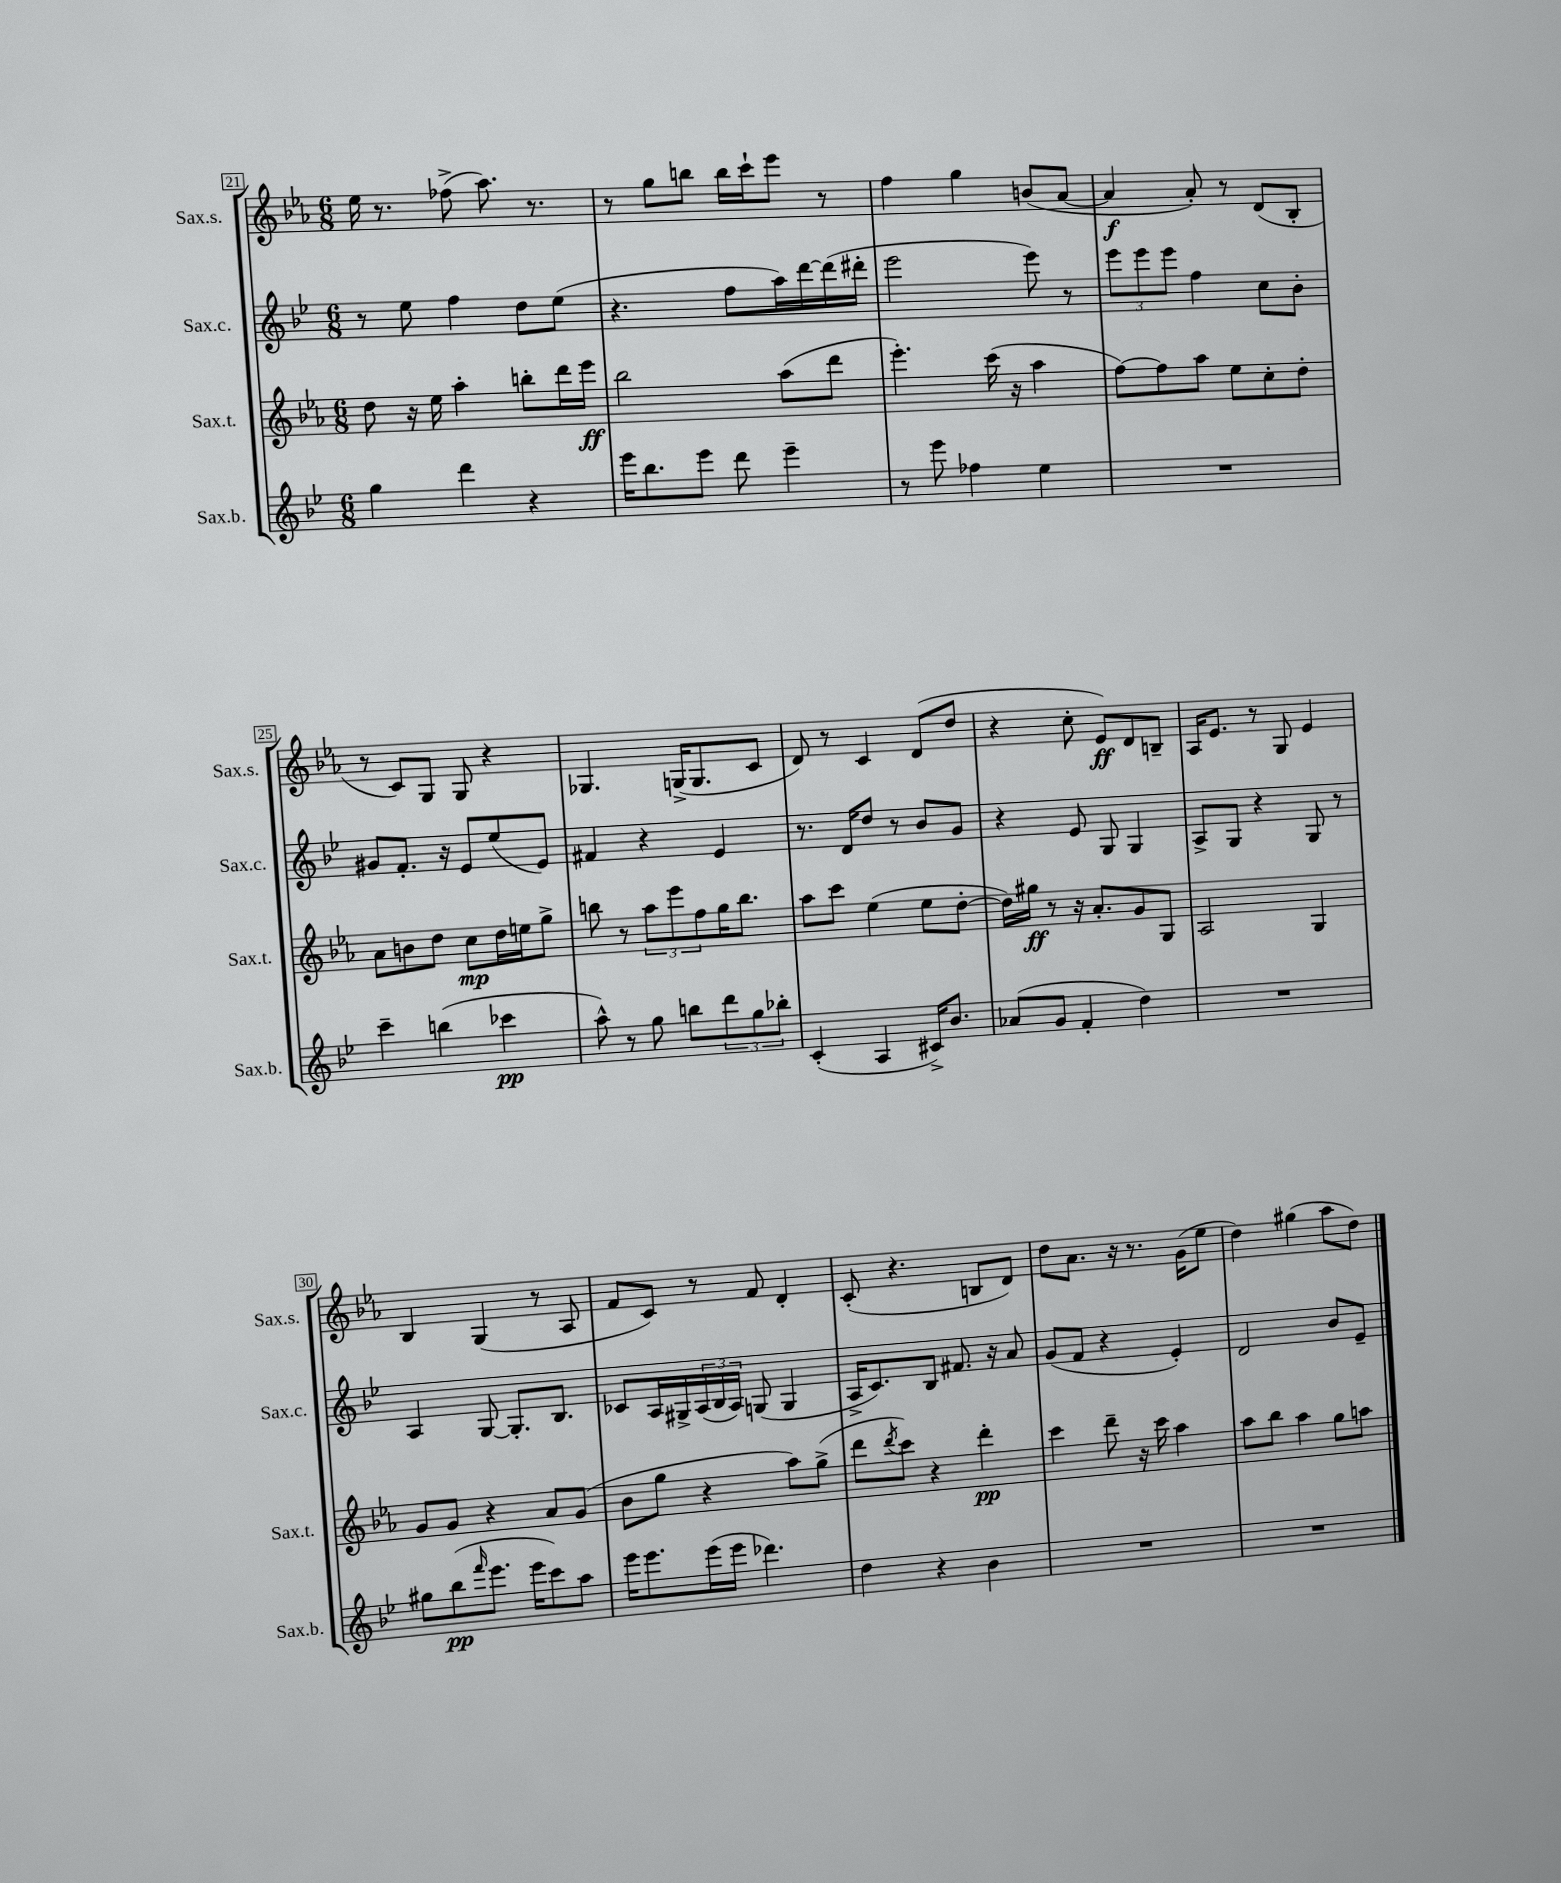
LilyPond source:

<<
\new StaffGroup <<
\new Staff = "s0" \with { instrumentName = "Sax.s." shortInstrumentName = "Sax.s." } {
    \clef treble \key ees \major \numericTimeSignature \time 6/8
    ees''16 r8. fes''8->( aes''8.) r8. |
    r8 g''8 b''8 b''16 c'''16-! ees'''8 r8 |
    f''4 g''4 b'8( aes'8~ |
    aes'4\f aes'8-.) r8 d'8( bes8-. |
    r8 c'8) g8 g8 r4 |
    ges4. g16->( g8. c'8 |
    d'8) r8 c'4 d'8( d''8 |
    r4 c''8-. ees'8\ff) d'8 b8-- |
    aes16 ees'8. r8 g8 ees'4 |
    bes4 g4( r8 aes8 |
    f'8 c'8) r8 f'8 d'4-. |
    c'8-.( r4. b8 d'8) |
    d''8 aes'8. r16 r8. g'16( ees''8 |
    d''4) gis''4( aes''8 d''8) \bar "|." |
}
\new Staff = "s1" \with { instrumentName = "Sax.c." shortInstrumentName = "Sax.c." } {
    \clef treble \key bes \major \numericTimeSignature \time 6/8
    r8 ees''8 f''4 d''8 ees''8( |
    r4. f''8 a''16) d'''16~ d'''16( dis'''16-. |
    ees'''2 ees'''8) r8 |
    \tuplet 3/2 { ees'''8 ees'''8 ees'''8 } f''4 c''8 bes'8-. |
    gis'8 f'8.-. r16 ees'8 ees''8( ees'8) |
    fis'4 r4 ees'4 |
    r8. d'16 d''8 r8 bes'8 g'8 |
    r4 ees'8 g8 g4 |
    a8-> g8 r4 g8 r8 |
    a4 g8~ g8.-. bes8. |
    ces'8 a16 gis16-> \tuplet 3/2 { a16( bes16 a16) } g8( g4 |
    a16-> c'8.) bes8 fis'8. r16 a'8 |
    g'8( f'8 r4 ees'4-.) |
    d'2 bes'8 ees'8-- \bar "|." |
}
\new Staff = "s2" \with { instrumentName = "Sax.t." shortInstrumentName = "Sax.t." } {
    \clef treble \key ees \major \numericTimeSignature \time 6/8
    d''8 r16 ees''16 aes''4-. b''8-. d'''16 ees'''16\ff |
    bes''2 aes''8( d'''8 |
    ees'''4.-.) c'''16( r16 aes''4 |
    f''8~) f''8 aes''8 ees''8 c''8-. d''8-. |
    aes'8 b'8 d''8 c''8\mp d''16 e''16 g''8-> |
    b''8 r8 \tuplet 3/2 { aes''8 ees'''8 f''8 } g''16 b''8. |
    aes''8 c'''8 ees''4( ees''8 d''8~-. |
    d''16) gis''16\ff r8 r16 aes'8.-. g'8 g8 |
    aes2 g4 |
    g'8 g'8 r4 aes'8 g'8( |
    bes'8 g''8 r4 aes''8) g''8->( |
    d'''8 \acciaccatura { d'''8 } c'''8) r4 d'''4-.\pp |
    c'''4 d'''8-- r16 c'''16 aes''4 |
    aes''8 bes''8 aes''4 g''8 a''8 \bar "|." |
}
\new Staff = "s3" \with { instrumentName = "Sax.b." shortInstrumentName = "Sax.b." } {
    \clef treble \key bes \major \numericTimeSignature \time 6/8
    g''4 d'''4 r4 |
    ees'''16 bes''8. ees'''8 d'''8 ees'''4-- |
    r8 ees'''8 fes''4 ees''4 |
    R2. |
    c'''4-- b''4( ces'''4\pp |
    a''8-^) r8 g''8 b''8 \tuplet 3/2 { d'''8 g''8 bes''8-. } |
    c'4-.( a4 cis'16->) bes'8. |
    aes'8( g'8 f'4-. d''4) |
    R2. |
    gis''8 bes''8\pp( \grace { f'''16 } ees'''8. ees'''16 c'''8) a''8 |
    ees'''16 ees'''8. ees'''16( ees'''16 des'''4.) |
    d''4 r4 bes'4 |
    R2. |
    R2. \bar "|." |
}
>>
>>
\layout { \context { \Score currentBarNumber = #21 \override BarNumber.stencil = #(make-stencil-boxer 0.1 0.3 ly:text-interface::print) } }
